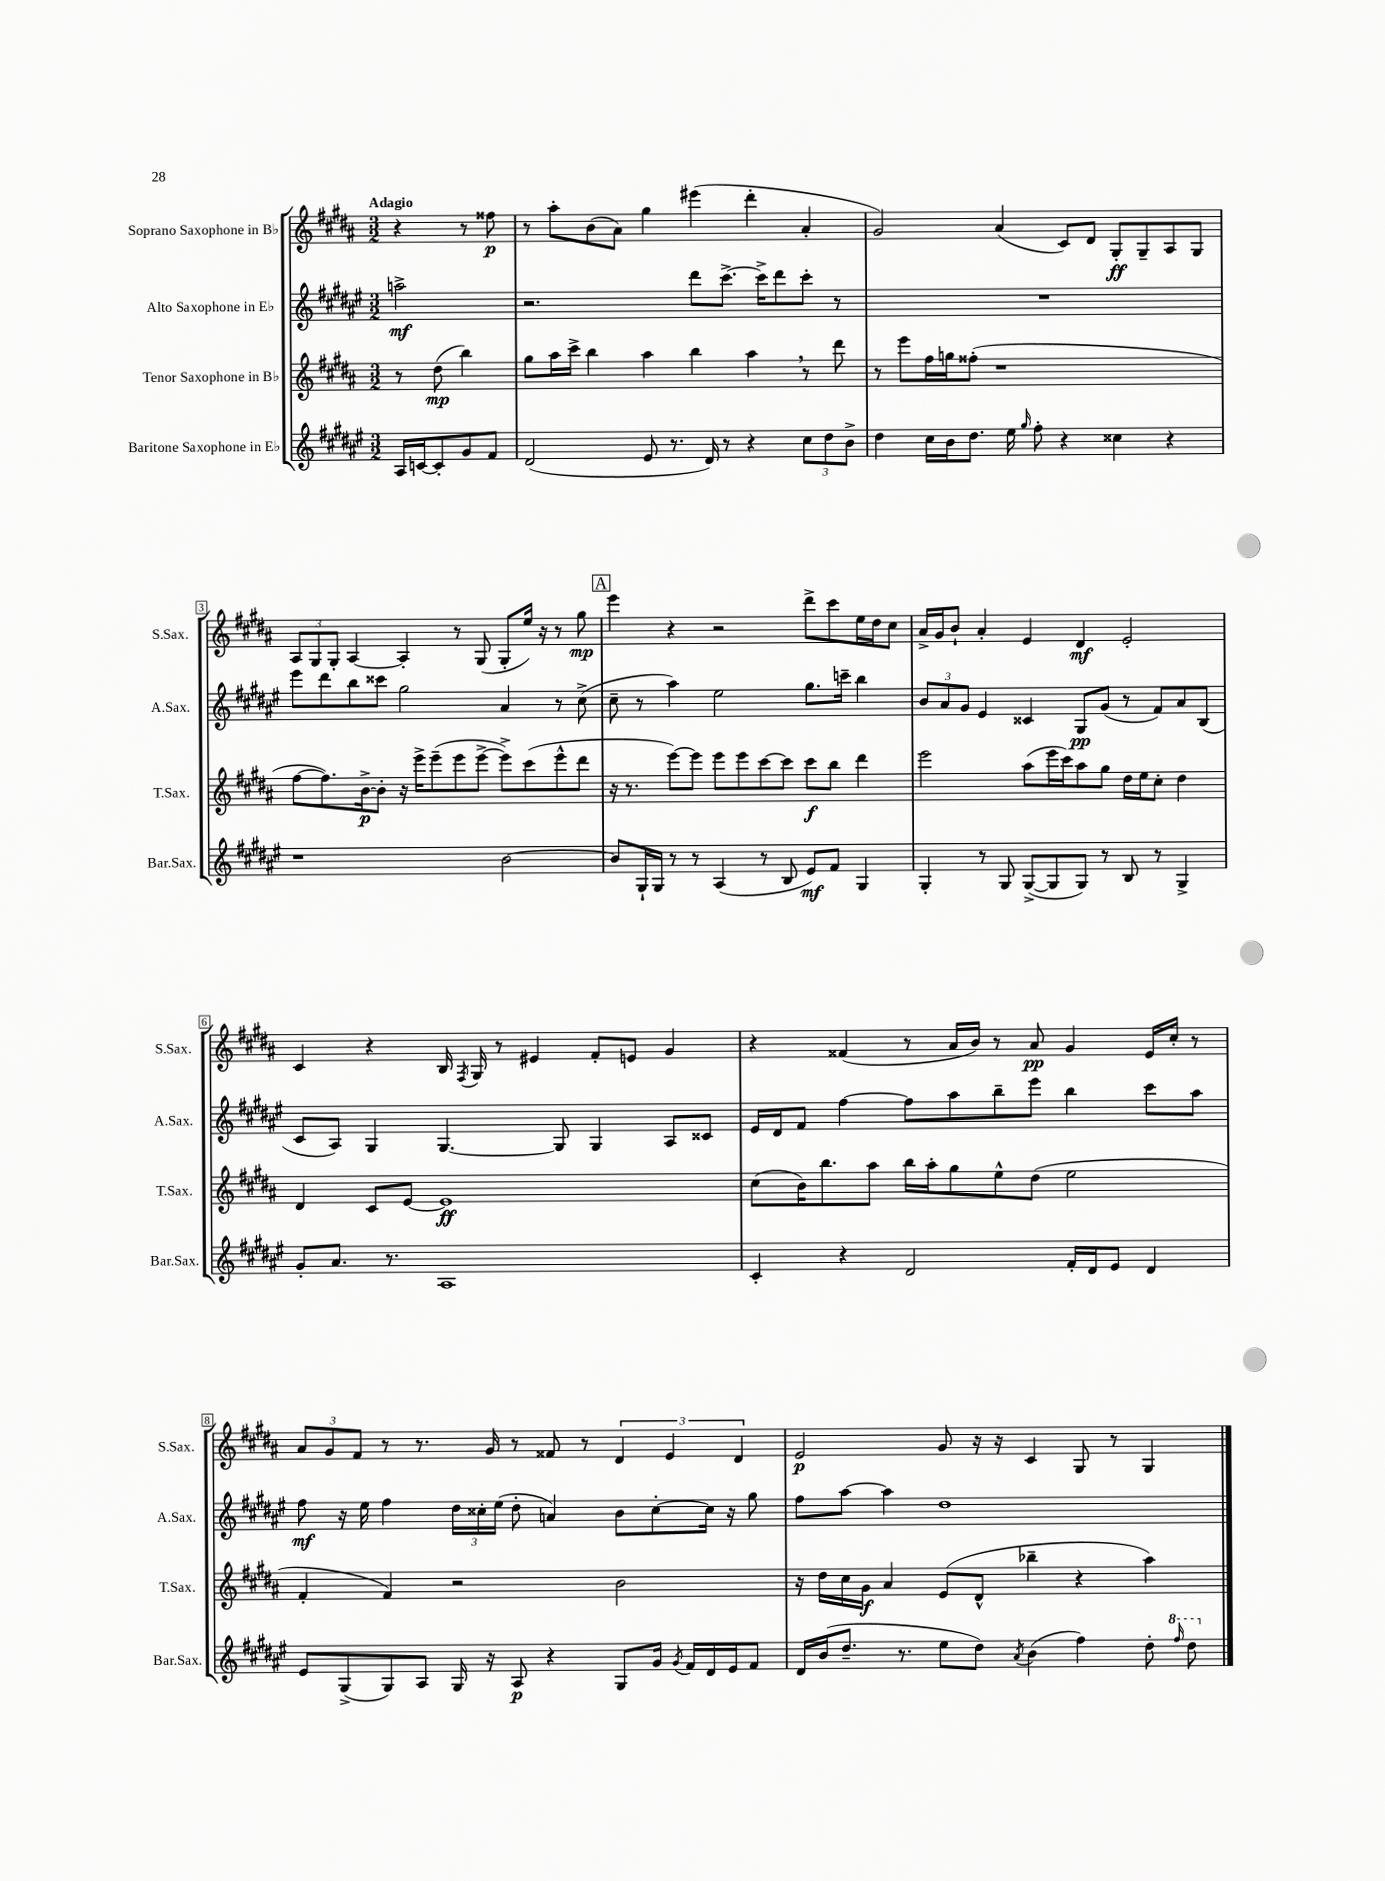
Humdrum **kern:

**kern	**kern	**kern	**kern
*staff4	*staff3	*staff2	*staff1
*clefG2	*clefG2	*clefG2	*clefG2
*k[f#c#g#d#a#e#]	*k[f#c#g#d#a#]	*k[f#c#g#d#a#e#]	*k[f#c#g#d#a#]
*M3/2	*M3/2	*M3/2	*M3/2
16A#	8r	2aa^	4r
[16c	.	.	.
8c']	(8dd#	.	.
8g#	4bb)	.	8r
8f#	.	.	8ff##
=	=	=	=
(2d#	8gg#	2.r	8r
.	16aa#	.	8aa#'
.	16ccc#^	.	.
.	4bb	.	(8b
.	.	.	8a#)
8e#	4aa#	.	4gg#
8.r	.	.	.
.	4bb	8ddd#	(4eee#
16d#)	.	.	.
8r	.	[8.ccc#^	.
4r	4aa#	.	4ddd#'
.	.	16ccc#^]	.
.	.	8ddd#	.
12cc#	8r	8ccc#'	4a#'
12dd#	.	.	.
.	8ddd#	8r	.
12b^	.	.	.
=	=	=	=
4dd#	8r	1.r	2g#)
.	8eee	.	.
16cc#	16ff#	.	.
16b	16gg	.	.
8.dd#	(8ff##'	.	.
.	1r	.	(4a#
16ee#	.	.	.
16qqgg#	.	.	.
8ff#'	.	.	.
4r	.	.	8c#)
.	.	.	8d#
4cc##	.	.	8G#'
.	.	.	8G#~
4r	.	.	8A#
.	.	.	8G#
=	=	=	=
1r	[8ff#	8eee#	12A#
.	.	.	12G#
.	8.ff#])	8ddd#	.
.	.	.	12G#'
.	.	8bb	[4A#
.	[16b^	.	.
.	8b']	8ccc##	.
.	16r	2gg#	4A#']
.	16eee^	.	.
.	(8eee~	.	.
.	8eee	.	8r
.	[8eee^	.	(8G#
[2b	8eee^])	4a#	8G#'
.	(8ccc#	.	16ee)
.	.	.	16r
.	8eee^^	8r	8r
.	8ddd#	(8cc#^	8gg#
=	=	=	=
8b]	16r	8cc#~	4eee
.	8.r	.	.
16G#`	.	8r	.
16G#	.	.	.
8r	[8eee)	4aa#)	4r
8r	8eee]	.	.
(4A#	8eee	2ee#	2r
.	8eee	.	.
8r	[8ccc#	.	.
8B	8ccc#]	.	.
8e#)	8ccc#	8.gg#	8ddd#^
8f#	8bb	.	8ccc#
.	.	16ccc~	.
4G#	4ddd#	4bb	16ee
.	.	.	16dd#
.	.	.	8cc#
=	=	=	=
4G#'	2eee	12b	16a#^
.	.	.	16g#
.	.	12a#	.
.	.	.	8b`
.	.	12g#	.
8r	.	4e#	4a#'
8G#	.	.	.
([8G#^	(8aa#	4c##	4e
8G#]	16eee	.	.
.	16ccc#)	.	.
8G#)	8aa#	8G#	4d#
8r	8gg#	(8g#	.
8B	16dd#	8r	2e'
.	16ee	.	.
8r	8cc#'	8f#)	.
4G#^	4dd#	8a#	.
.	.	(8B	.
=	=	=	=
8g#'	4d#	8c#	4c#
8.a#	.	8A#)	.
.	8c#	4G#	4r
8.r	.	.	.
.	[8e	.	.
1A#	1e]	[4.G#	16B
.	.	.	8qF#
.	.	.	16G#
.	.	.	8r
.	.	.	4e#
.	.	8G#]	.
.	.	4G#	8f#'
.	.	.	8e
.	.	8A#	4g#
.	.	8c##	.
=	=	=	=
4c#'	(8cc#	16e#	4r
.	.	16d#	.
.	16b)	8f#	.
.	8.bb	.	.
4r	.	[4ff#	(4f##
.	8aa#	.	.
2d#	16bb	8ff#]	8r
.	16aa#'	.	.
.	8gg#	8aa#	16a#
.	.	.	16b)
.	8ee^^	8bb~	8r
.	(8dd#	8eee#	8a#
16f#'	2ee	4bb	4g#
16d#	.	.	.
8e#	.	.	.
4d#	.	8ccc#	16e
.	.	.	16cc#'
.	.	8aa#	8r
=	=	=	=
8e#	4f#'	8ff#	12a#
.	.	.	12g#
(8G#^	.	16r	.
.	.	.	12f#
.	.	16ee#	.
8G#)	4f#)	4ff#	8r
8A#	.	.	8.r
16G#	2r	24dd#	.
.	.	24cc##'	.
16r	.	.	16g#
.	.	(24ee#	.
8A#	.	8dd#'	8r
4r	.	4a)	8f##
.	.	.	8r
8G#	2b	8b	6d#
16g#	.	[8cc##'	.
.	.	.	6e
8qg#	.	.	.
16f#	.	.	.
16d#	.	16cc##]	.
16e#	.	16r	.
.	.	.	6d#
8f#	.	8gg#	.
=	=	=	=
16d#	16r	8ff#	2e
(16b	16dd#	.	.
8.dd#~	16cc#	[8aa#	.
.	16g#	.	.
.	4a#	4aa#]	.
8.r	.	.	.
8ee#	(8e	1dd#	8g#
8dd#)	8d#^^	.	16r
.	.	.	16r
8qa#	.	.	.
(4b	4bb-~	.	4c#
4ff#)	4r	.	8G#
.	.	.	8r
8dd#'	4aa#)	.	4G#
16qqfff#	.	.	.
8ddd#	.	.	.
==	==	==	==
*-	*-	*-	*-
